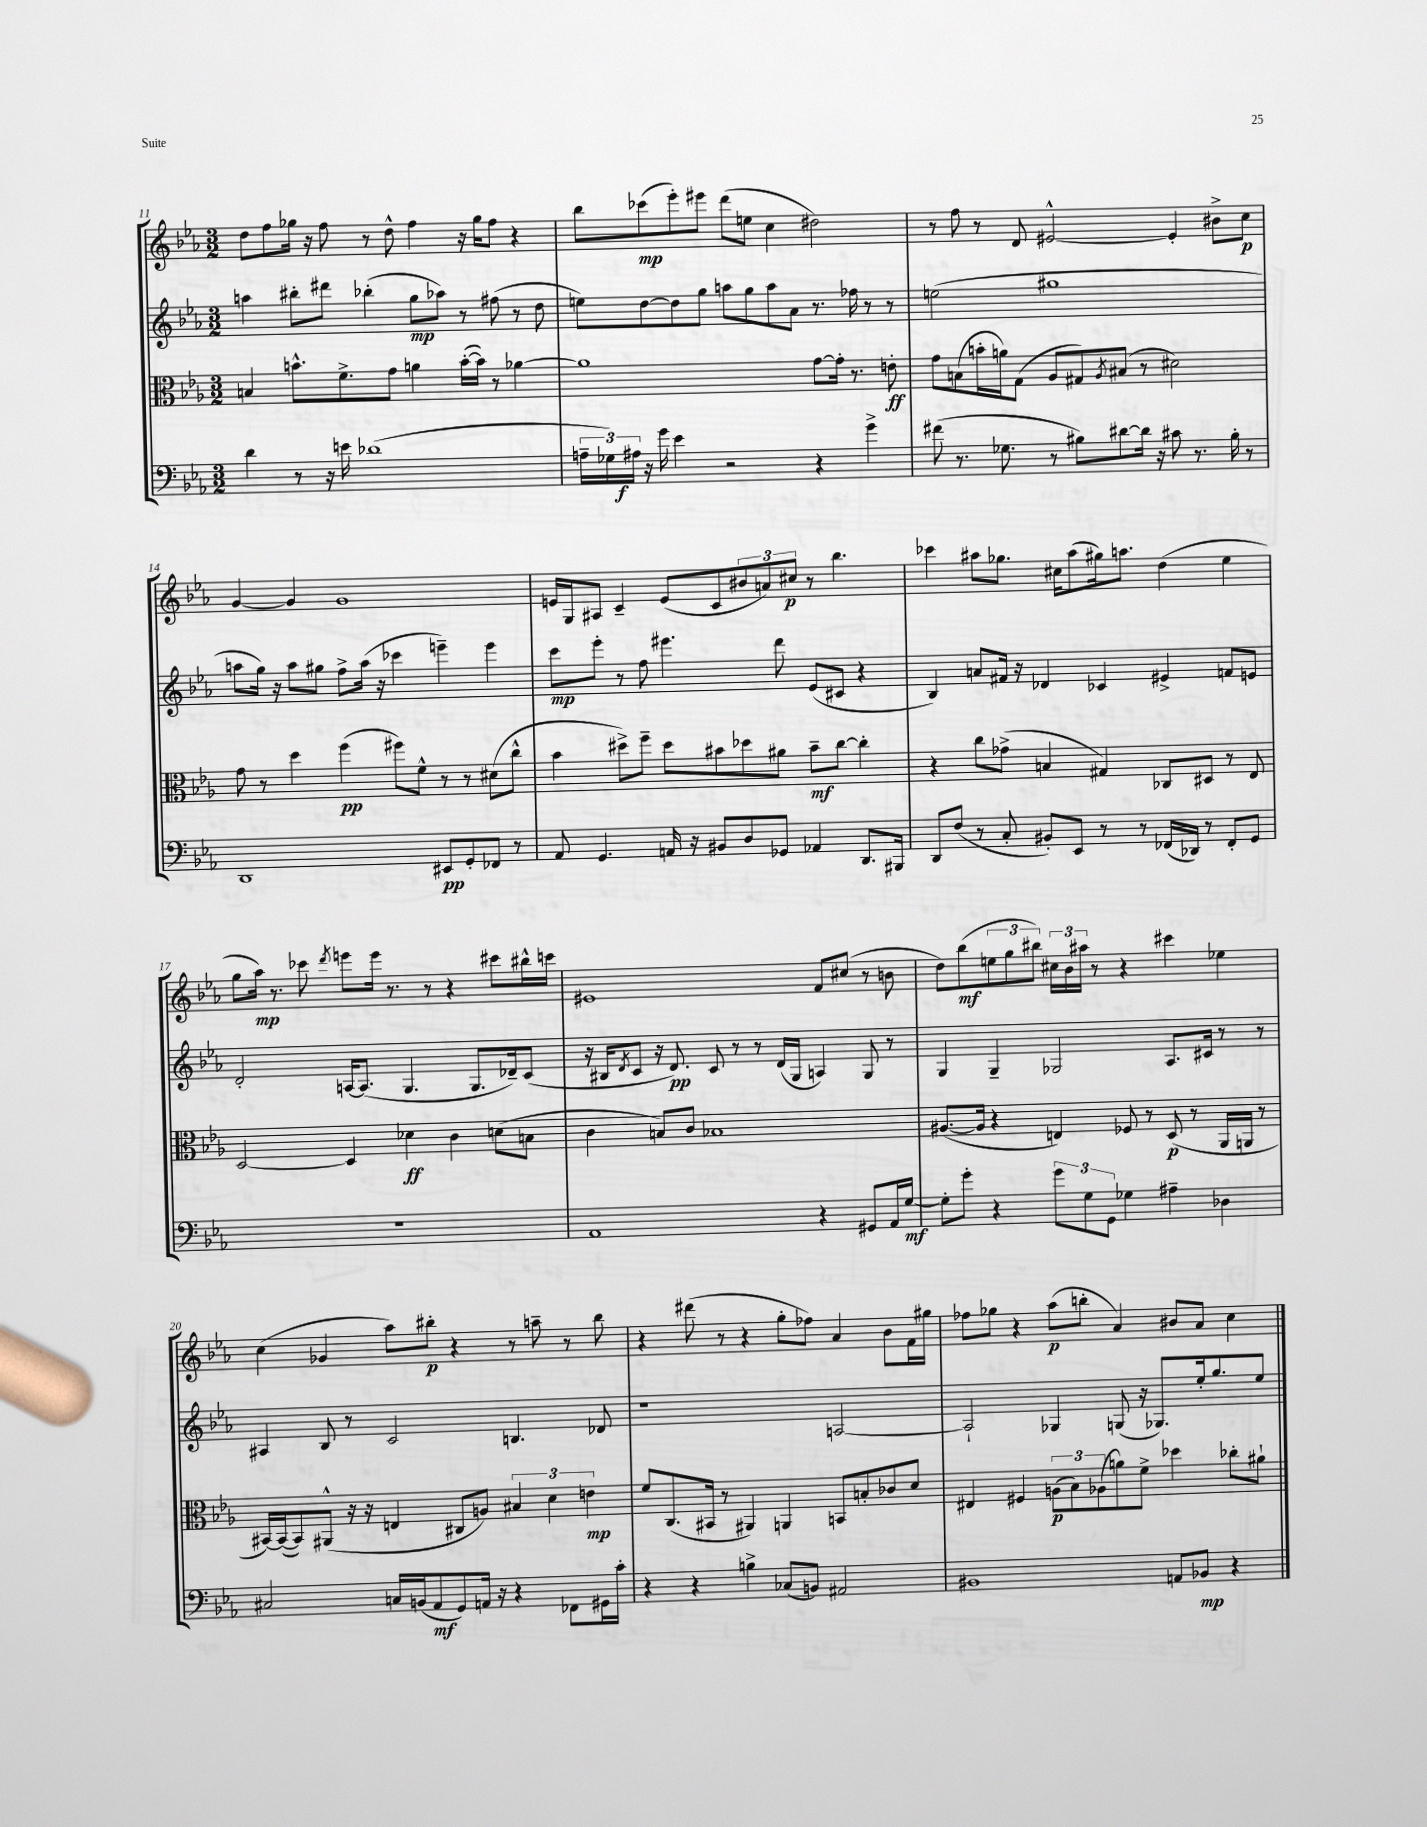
<<
\new StaffGroup <<
\new Staff = "s0" {
    \clef treble \key ees \major \numericTimeSignature \time 3/2
    d''8 f''8 ges''16 r16 f''8 r8 d''8-^ f''4 r16 ges''16 f''8 r4 |
    bes''8 ces'''8\mp( ees'''8-.) eis'''8 d'''8( e''8 c''4 dis''2) |
    r8 f''8 r8 d'8 eis'2~-^ eis'4-. bis'8-> c''8\p |
    g'4~ g'4 g'1 |
    e'16 g16 ais8 c'4-- e'8( c'8 \tuplet 3/2 { bis'8 a'8) cis''8\p } r8 bes''4. |
    ces'''4 ais''8 ges''8. cis''16 ais''8( gis''16) a''8. d''4( ees''4 |
    g''8 aes''16\mp) r8. ces'''8 \acciaccatura { d'''8 } e'''8 e'''16 r8. r8 r4 cis'''8 bis''16-^ c'''16 |
    eis'1 f'8 cis''8( r8 b'8 |
    d''8) bes''8\mf( \tuplet 3/2 { e''8 g''8 bis''8) } \tuplet 3/2 { cis''16 bes'16 ais''16 } r8 r4 cis'''4 ees''4 |
    c''4( ges'4 aes''8) bis''8-.\p r4 r8 a''8-- r8 bis''8 |
    r4 dis'''8( r8 r4 g''8-. fes''8) aes'4 bes'8 f'16 gis''16 |
    fes''8 ges''8 r4 aes''8\p( b''8-. aes'4) bis'8 aes'8 c''4 \bar "|." |
}
\new Staff = "s1" {
    \clef treble \key ees \major \numericTimeSignature \time 3/2
    a''4 bis''8-. dis'''8 bes''4-.( g''8\mp aes''8) r8 fis''8( r8 d''8 |
    e''8) d''8~ d''8 g''8 a''8 g''8 a''8 aes'8 r8. fes''16 r8 r8 |
    e''2( gis''1 |
    a''8 g''16) r16 a''8 gis''8 f''8-> a''16( r16 ces'''4 e'''4--) e'''4 |
    c'''8\mp ees'''8-. r8 f''8 eis'''4. d'''8 ees'8( cis'8 r4 |
    bes4) a'8 fis'16 r16 des'4 ces'4 eis'4-> f'8 e'8 |
    d'2-. a16~ a8.( g4. g8. des'16--) c'8( |
    r16 bis16 \acciaccatura { d'8 } c'8 r16 d'8.\pp) c'8 r8 r8 d'16( g16 a4) g8 r8 |
    g4 g4-- ges2 aes8. cis'16 r8 r8 |
    ais4 bes8 r8 c'2 b4. des'8 |
    r1 a2~ |
    a2-! ges4 g8( r16 ges8.) ees''16-. g''8. ees''8 \bar "|." |
}
\new Staff = "s2" {
    \clef alto \key ees \major \numericTimeSignature \time 3/2
    b4 b'8.-^ f'8.-> g'8 a'4 b'16~-.( b'16) r8 aes'4~ |
    aes'1 g'8~ g'16-. r8. e'8-.\ff |
    g'8 b8( b'16-. a'16) g8( aes8 gis8) \acciaccatura { aes8 } bis8( r8 dis'2) |
    g'8 r8 d''4 f''4\pp( fis''8) f'8-^ r8 r8 dis'8( c''8-^ |
    bes'4 dis''8->) f''8-- dis''8 bis'8 des''8 ais'8 bis'8--\mf c''8~ c''4-. |
    r4 c''8 ges'8->( b4 gis4) ces8 dis8 r8 ees8 |
    d2~ d4 des'4\ff c'4 d'8( b8 |
    c'4 b8) c'8 bes1 |
    ais8.~( ais16 r4 e4) fes8 r8 d8\p( r8 aes,16 a,16 r8 |
    bis,16~) bis,16~( bis,8) ais,8-^( r16 r16 e4 cis8 a8) \tuplet 3/2 { bis4 d'4 e'4\mp } |
    f'8 c8.( bis,16 r8 ais,4) a,4 b,8 b8-. ces'8 d'8 |
    eis4 fis4 \tuplet 3/2 { a8\p( bes8) aes8( } a'8) f'8-> des''4 ces''8-. ais'8-! \bar "|." |
}
\new Staff = "s3" {
    \clef bass \key ees \major \numericTimeSignature \time 3/2
    d'4 r8 r16 e'16 des'1( |
    \tuplet 3/2 { a16-- ges16) ais16\f } r16 g'16 ees'4 r2 r4 g'4-> |
    fis'8( r8. ges8. r8 bis8) dis'8~ dis'16 r16 cis'8 r8. bis16-. r8 |
    d,1 eis,8\pp g,8-. fes,8 r8 |
    aes,8 g,4. a,16 r16 bis,8 d8 ges,8 aes,4 d,8. bis,,16 |
    d,8 f8( r8 c8-. bis,8-.) ees,8 r8 r8 fes,16( des,16) r8 fes,8-. g,8 |
    R1. |
    aes,1 r4 gis,8 aes,16 g16~\mf |
    g8-. g'8-. r4 \tuplet 3/2 { g'8 g8 g,8 } ges4 ais4-- des4 |
    cis2 c16 b,16( aes,8\mf g,8) a,16 r16 r4 fes,8 gis,16 c'16-. |
    r4 r4 b4-> ces8( b,8) ais,2 |
    bis,1 a,8 bes,8\mp r4 \bar "|." |
}
>>
>>
\layout { \context { \Score currentBarNumber = #11 } }
